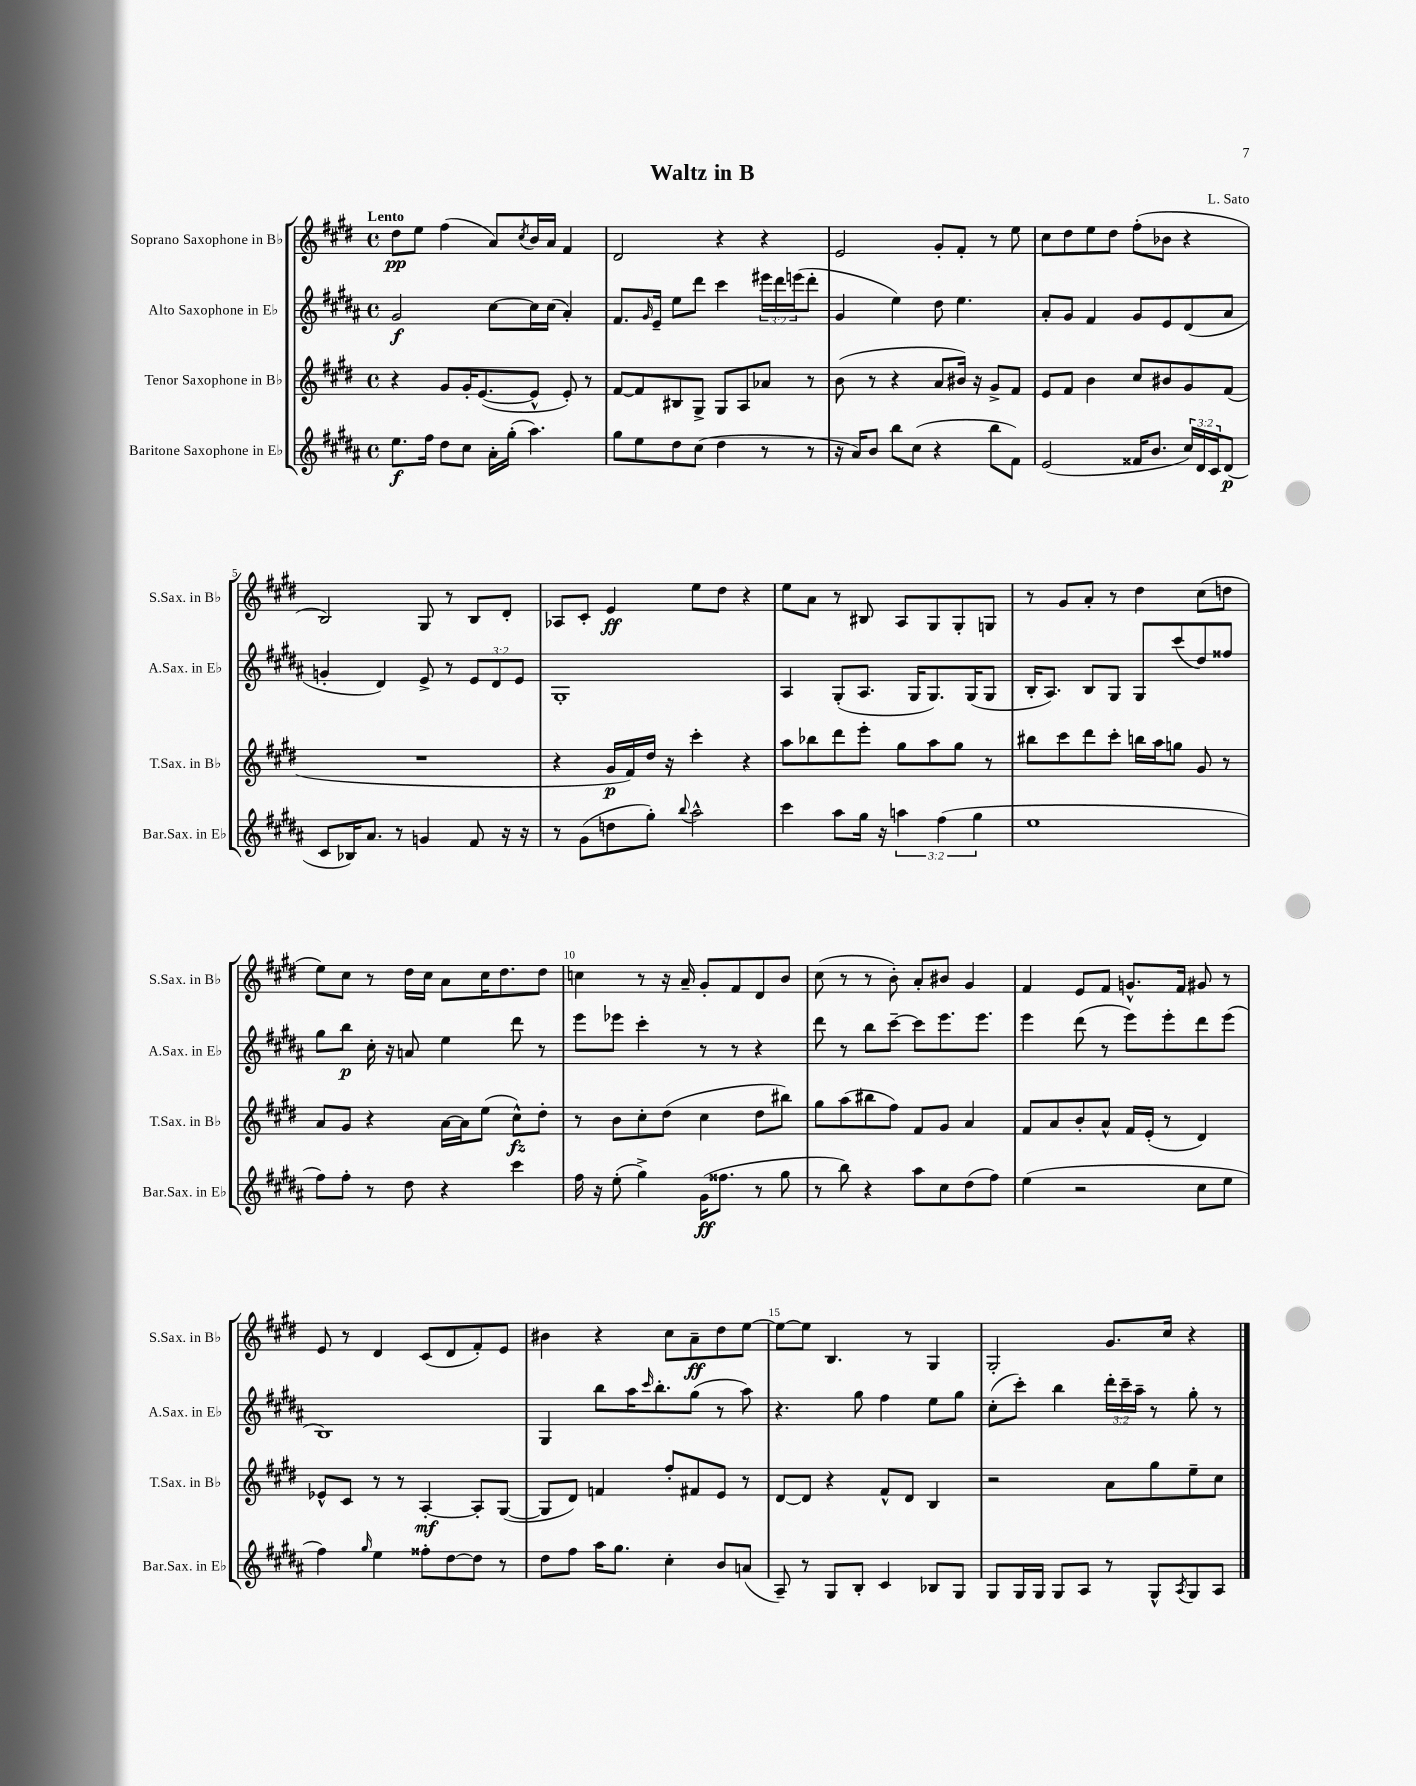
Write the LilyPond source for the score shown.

\header { title = "Waltz in B" composer = "L. Sato" }
<<
\new StaffGroup <<
\new Staff = "s0" \with { instrumentName = "Soprano Saxophone in Bb" shortInstrumentName = "S.Sax. in Bb" } {
    \clef treble \key e \major \defaultTimeSignature \time 4/4 \tempo "Lento"
    dis''8\pp e''8 fis''4( a'8) \acciaccatura { cis''8 } b'16 a'16 fis'4 |
    dis'2 r4 r4 |
    e'2 gis'8-. fis'8-. r8 e''8 |
    cis''8 dis''8 e''8 dis''8 fis''8-.( bes'8 r4 |
    b2) gis8 r8 b8 dis'8-. |
    aes8 cis'8-. e'4\ff e''8 dis''8 r4 |
    e''8 a'8 r8 bis8 a8 gis8 gis8-. g8 |
    r8 gis'8 a'8-. r8 dis''4 cis''8( d''8 |
    e''8) cis''8 r8 dis''16 cis''16 a'8 cis''16 dis''8. dis''8 |
    c''4 r8 r16 a'16-- gis'8-. fis'8 dis'8 b'8 |
    cis''8( r8 r8 b'8-.) a'8-. bis'8 gis'4 |
    fis'4 e'8 fis'8 g'8.-^ fis'16 gis'8 r8 |
    e'8 r8 dis'4 cis'8( dis'8 fis'8-.) e'8 |
    bis'4 r4 cis''8 a'8--\ff dis''8 e''8~ |
    e''8~ e''8 b4. r8 gis4 |
    gis2-. gis'8. cis''16 r4 \bar "|." |
}
\new Staff = "s1" \with { instrumentName = "Alto Saxophone in Eb" shortInstrumentName = "A.Sax. in Eb" } {
    \clef treble \key b \major \defaultTimeSignature \time 4/4 \override Staff.TupletNumber.text = #tuplet-number::calc-fraction-text
    gis'2\f cis''8~ cis''16 cis''16( ais'4-.) |
    fis'8. \grace { gis'16 } e'16-- e''8 dis'''8 cis'''4 \tuplet 3/2 { eis'''16 dis'''16 e'''16( } dis'''8-. |
    gis'4 e''4) dis''8 e''4. |
    ais'8-. gis'8 fis'4 gis'8 e'8 dis'8( ais'8 |
    g'4-. dis'4) e'8-> r8 \tuplet 3/2 { e'8 dis'8 e'8 } |
    gis1-. |
    ais4 gis8-.( ais8. gis16 gis8.) gis16( gis8 |
    b16-. ais8.) b8 gis8 gis8 cis'''8( dis''8) fisis''8 |
    gis''8 b''8\p cis''16-. r16 a'8 e''4 dis'''8 r8 |
    e'''8 ees'''8 cis'''4-. r8 r8 r4 |
    dis'''8 r8 b''8 cis'''8~-- cis'''8 e'''8. e'''8. |
    e'''4 dis'''8( r8 e'''8) e'''8-. dis'''8 e'''8( |
    b1) |
    gis4 b''8 ais''16 \grace { cis'''16 } b''8.-. gis''8( r8 ais''8) |
    r4. gis''8 fis''4 e''8 gis''8 |
    cis''8-.( cis'''8-.) b''4 \tuplet 3/2 { dis'''16-. cis'''16-- ais''16-- } r8 gis''8-. r8 \bar "|." |
}
\new Staff = "s2" \with { instrumentName = "Tenor Saxophone in Bb" shortInstrumentName = "T.Sax. in Bb" } {
    \clef treble \key e \major \defaultTimeSignature \time 4/4
    r4 gis'8 gis'16-. e'8.~( e'8-^ e'8-.) r8 |
    fis'8~ fis'8 bis8 gis8-> gis8 a8 aes'8 r8 |
    b'8( r8 r4 a'8 bis'16) r16 gis'8-> fis'8 |
    e'8 fis'8 b'4 cis''8 bis'8 gis'8 fis'8( |
    R1 |
    r4 gis'16\p fis'16) dis''16 r16 cis'''4-. r4 |
    a''8 bes''8 dis'''8 e'''8-. gis''8 a''8 gis''8 r8 |
    bis''8 cis'''8 dis'''8 cis'''8-. b''16 a''16 g''8 gis'8 r8 |
    a'8 gis'8 r4 a'16~ a'16 e''8( cis''8-^\fz) dis''8-. |
    r8 b'8 cis''8-. dis''8( cis''4 dis''8 bis''8) |
    gis''8 a''8( bis''8 fis''8) fis'8 gis'8 a'4 |
    fis'8 a'8 b'8-. a'8-^ fis'16 e'16-.( r8 dis'4) |
    ees'8-^ cis'8 r8 r8 a4~-.\mf a8-. gis8~( |
    gis8 dis'8) f'4 fis''8-. fis'8 e'8 r8 |
    dis'8~ dis'8 r4 fis'8-^ dis'8 b4 |
    r2 a'8 gis''8 e''8-- cis''8 \bar "|." |
}
\new Staff = "s3" \with { instrumentName = "Baritone Saxophone in Eb" shortInstrumentName = "Bar.Sax. in Eb" } {
    \clef treble \key b \major \defaultTimeSignature \time 4/4 \override Staff.TupletNumber.text = #tuplet-number::calc-fraction-text
    e''8.\f fis''16 dis''8 cis''8 ais'16-. gis''16-.( ais''4.) |
    gis''8 e''8 dis''8 cis''8( dis''4 r8 r8 |
    r16 ais'16) b'8 b''8 cis''8( r4 b''8 fis'8) |
    e'2( fisis'16 b'8. \tuplet 3/2 { cis''16) dis'16 cis'16 } dis'8\p( |
    cis'8 bes16) ais'8. r8 g'4 fis'8 r16 r16 |
    r8 gis'8( d''8 gis''8-.) \appoggiatura { b''8 } ais''2-^ |
    cis'''4 ais''8 gis''16 r16 \tuplet 3/2 { a''4 fis''4( gis''4 } |
    e''1 |
    fis''8) fis''8-. r8 dis''8 r4 cis'''4 |
    fis''16 r16 e''8-.( gis''4->) gis'16\ff( fisis''8. r8 gis''8 |
    r8 b''8) r4 ais''8 cis''8 dis''8( fis''8) |
    e''4( r2 cis''8 e''8 |
    fis''4) \grace { gis''16 } e''4 fisis''8-. dis''8~ dis''8 r8 |
    dis''8 fis''8 ais''16 gis''8. cis''4-. b'8 a'8( |
    ais8--) r8 gis8 b8-. cis'4 bes8 gis8 |
    gis8 gis16 gis16 gis8 ais8 r8 gis8-^ \acciaccatura { ais8 } gis8 ais8 \bar "|." |
}
>>
>>
\layout { \context { \Score \override BarNumber.break-visibility = ##(#f #t #t) barNumberVisibility = #(every-nth-bar-number-visible 5) } }
